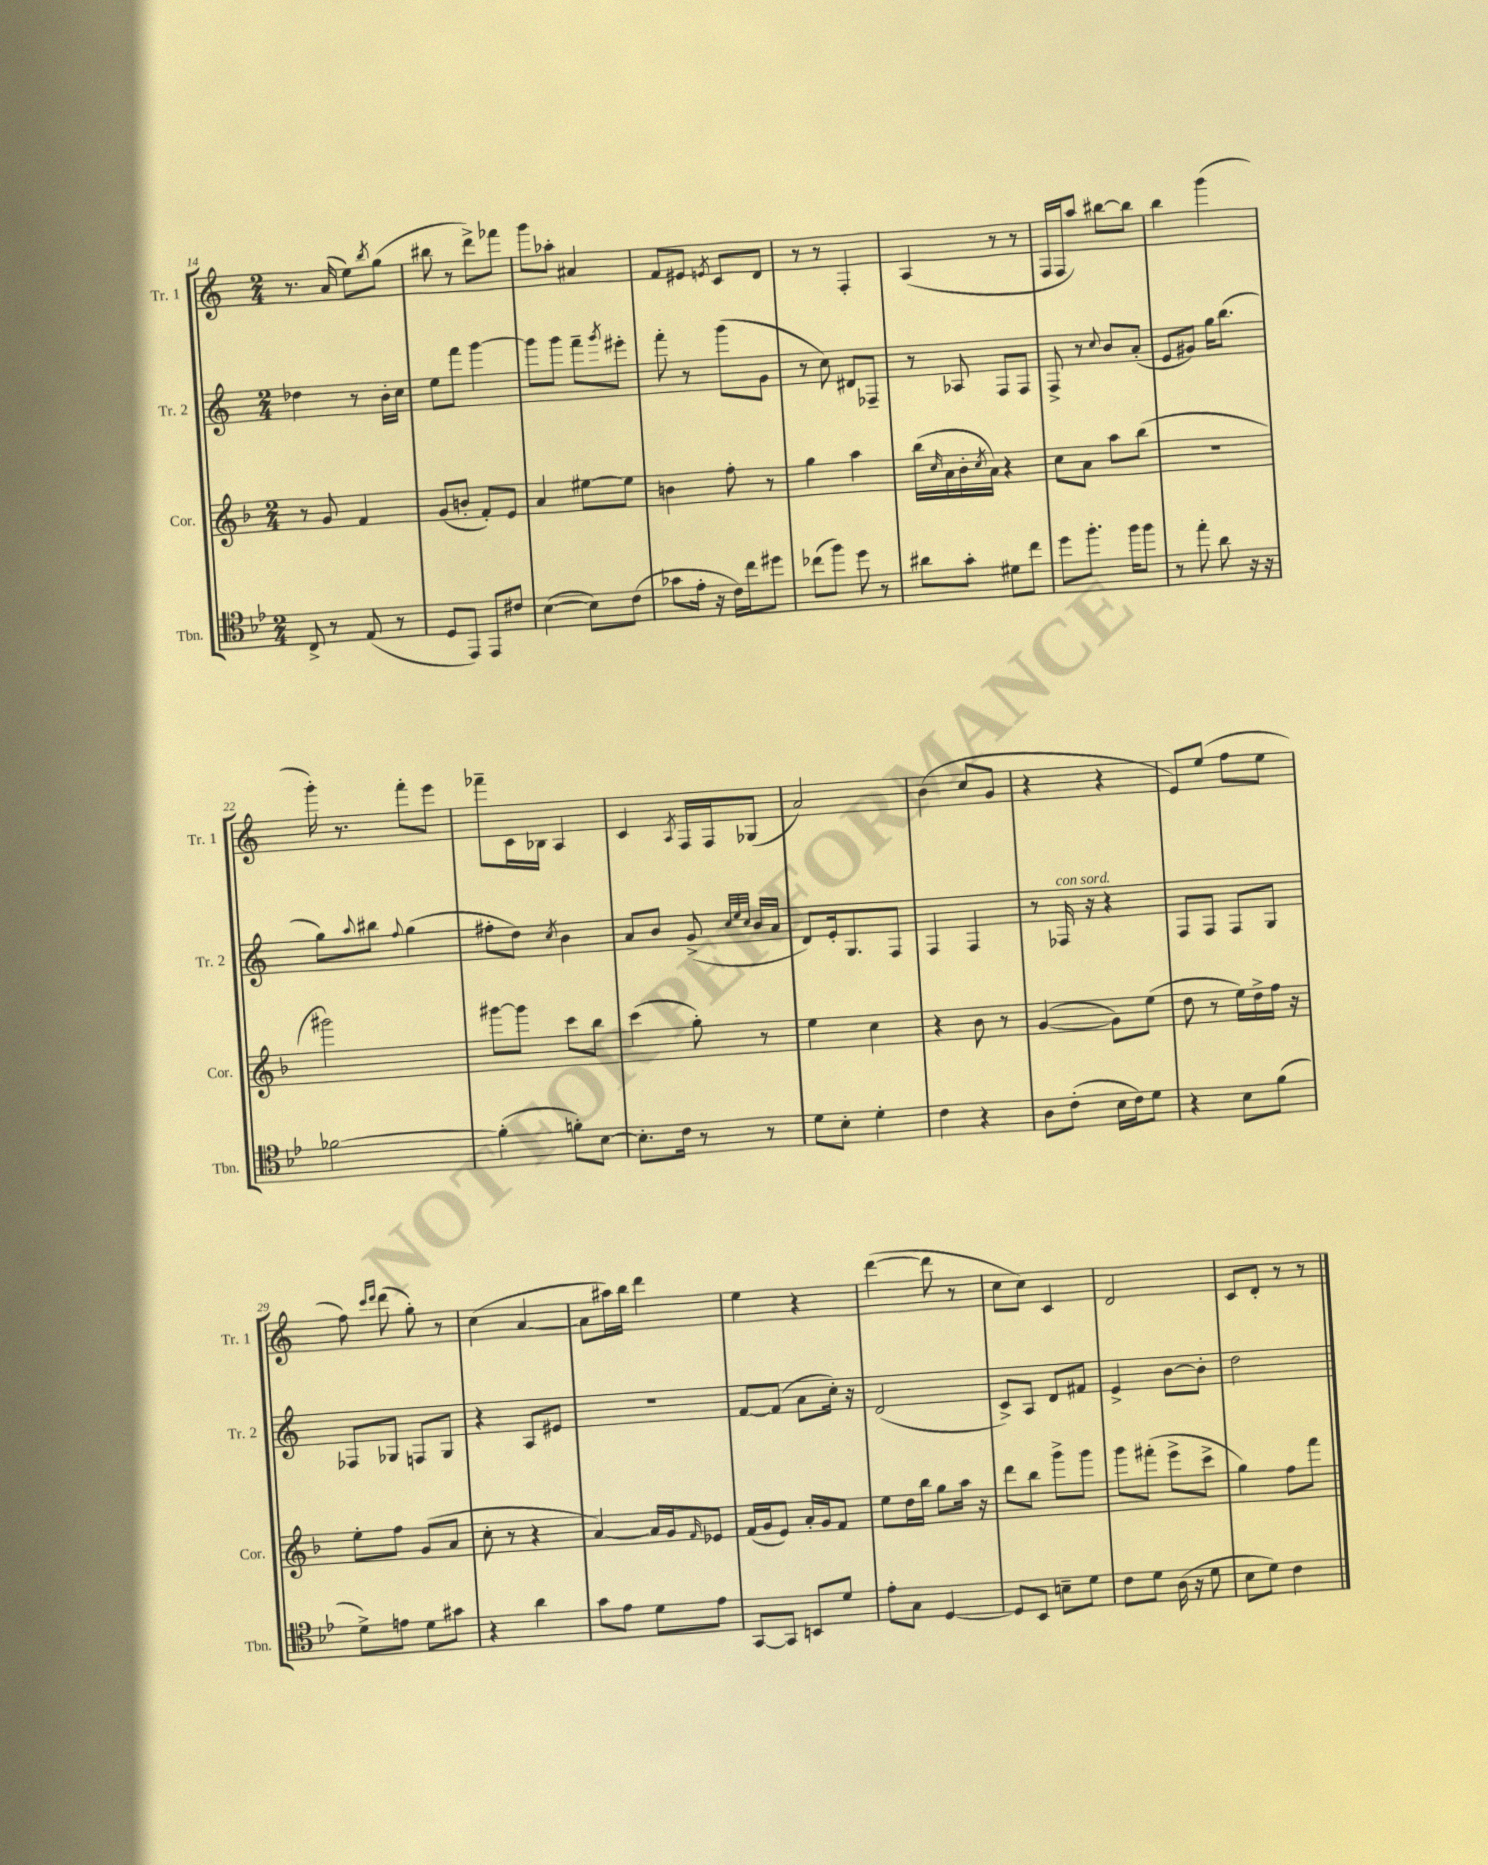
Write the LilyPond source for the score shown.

<<
\new StaffGroup <<
\new Staff = "s0" \with { instrumentName = "Tr. 1" shortInstrumentName = "Tr. 1" } {
    \clef treble \key c \major \numericTimeSignature \time 2/4
    r8. a'16( e''8) \acciaccatura { b''8 } g''8( |
    bis''8 r8 d'''8->) fes'''8 |
    g'''8 aes''8-. ais'4 |
    f'8 eis'8 \acciaccatura { e'8 } c'8 d'8 |
    r8 r8 f4-. |
    a4( r8 r8 |
    f16 f16 a''8) bis''8~ bis''8 |
    b''4 g'''4( |
    g'''16-.) r8. f'''8-. e'''8 |
    fes'''8-- c'16 bes16 a4 |
    c'4 \acciaccatura { a8 } f16 f16 ges8( |
    a'2) |
    b'4( c''8 g'8 |
    r4 r4 |
    e'8) e''8( f''8 e''8 |
    f''8) \grace { c'''16 d'''16 } d'''8( g''8-.) r8 |
    c''4( a'4~ |
    a'8 ais''16) b''16 d'''4 |
    e''4 r4 |
    d'''4~( d'''8 r8 |
    c''8 c''8) c'4 |
    d'2 |
    c'8 d'8-. r8 r8 \bar "|." |
}
\new Staff = "s1" \with { instrumentName = "Tr. 2" shortInstrumentName = "Tr. 2" } {
    \clef treble \key c \major \numericTimeSignature \time 2/4
    des''4 r8 b'16-. c''16 |
    e''8 f'''8 g'''4~ |
    g'''8 g'''8 f'''8-- \acciaccatura { g'''8 } eis'''8-. |
    f'''8-. r8 g'''8( g'8 |
    r8 c''8) dis'8 fes8-- |
    r8 aes8 f8 f8 |
    f8-> r8 \appoggiatura { c''8 } b'8 a'8-.( |
    e'8 gis'8) g''16 b''8.( |
    g''8) \appoggiatura { a''8 } bis''8 \appoggiatura { f''8 } g''4( |
    fis''8-. d''8) \acciaccatura { c''8 } b'4 |
    a'8 b'8 g'8->( \grace { c''32 e''32 c''32 } b'16 a'16 |
    d'8) e'16-. g8. f8 |
    f4 f4 |
    r8 fes16^\markup { \italic "con sord." } r16 r4 |
    f8 f8 f8 g8 |
    fes8 ges8 f8 ges8 |
    r4 a8 eis'8 |
    R2 |
    f'8~ f'8( a'8 c''16-.) r16 |
    d'2( |
    c'8->) a8 d'8 fis'8 |
    e'4-> b'8~ b'8-. |
    d''2 \bar "|." |
}
\new Staff = "s2" \with { instrumentName = "Cor." shortInstrumentName = "Cor." } {
    \clef treble \key f \major \numericTimeSignature \time 2/4
    r8 g'8 f'4 |
    g'8( b'8-. f'8-.) e'8 |
    a'4 eis''8~ eis''8 |
    b'4 f''8-. r8 |
    g''4 a''4 |
    bes''16( \grace { c''16 } a'16 bes'16-. \acciaccatura { c''8 } a'16) r4 |
    c''8 a'8 a''8 bes''8( |
    R2 |
    gis'''2) |
    gis'''8~ gis'''8 c'''8 bes''8 |
    c'''4( g''8-.) r8 |
    e''4 c''4 |
    r4 bes'8 r8 |
    g'4~( g'8) e''8( |
    d''8 r8 e''16) d''16-> f''16 r16 |
    e''8-. f''8 g'8( a'8 |
    c''8-. r8 r4 |
    a'4~) a'16 g'16 \grace { f'16 } ees'8 |
    f'16( g'16 e'8) a'16-. g'16 f'8 |
    e''8 d''16 bes''16 g''8 a''16 r16 |
    d'''8 bes''8 g'''8-> g'''8 |
    g'''8 fis'''8-.( e'''8-> c'''8-> |
    g''4) f''8 f'''8 \bar "|." |
}
\new Staff = "s3" \with { instrumentName = "Tbn." shortInstrumentName = "Tbn." } {
    \clef tenor \key bes \major \numericTimeSignature \time 2/4
    c8-> r8 ees8( r8 |
    d8 ees,8) ees,8 cis'8 |
    bes4~( bes8) c'8( |
    ges'8 ees'16-. r16 c'16) c''16 dis''8 |
    ces''8( f''8) d''8 r8 |
    ais'8 g'8-. dis'8 c''8 |
    d''8 f''8.-. f''16 f''8 |
    r8 ees''8-. a'8 r16 r16 |
    fes'2~ |
    fes'4-.( f'8-.) bes8~ |
    bes8.-. c'16 r8 r8 |
    d'8 bes8-. d'4-. |
    c'4 r4 |
    a8 c'8-.( bes16 c'16) d'8 |
    r4 bes8 f'8( |
    d'8->) e'8 d'8 gis'8 |
    r4 a'4 |
    g'8 ees'8 d'8 ees'8 |
    g,8~ g,8 b,8 d'8 |
    ees'8-. g8 d4~ |
    d8 bes,8 b8-- d'8 |
    c'8 d'8 a16( r16 d'8 |
    bes8 d'8) c'4 \bar "|." |
}
>>
>>
\layout { \context { \Score currentBarNumber = #14 } }
